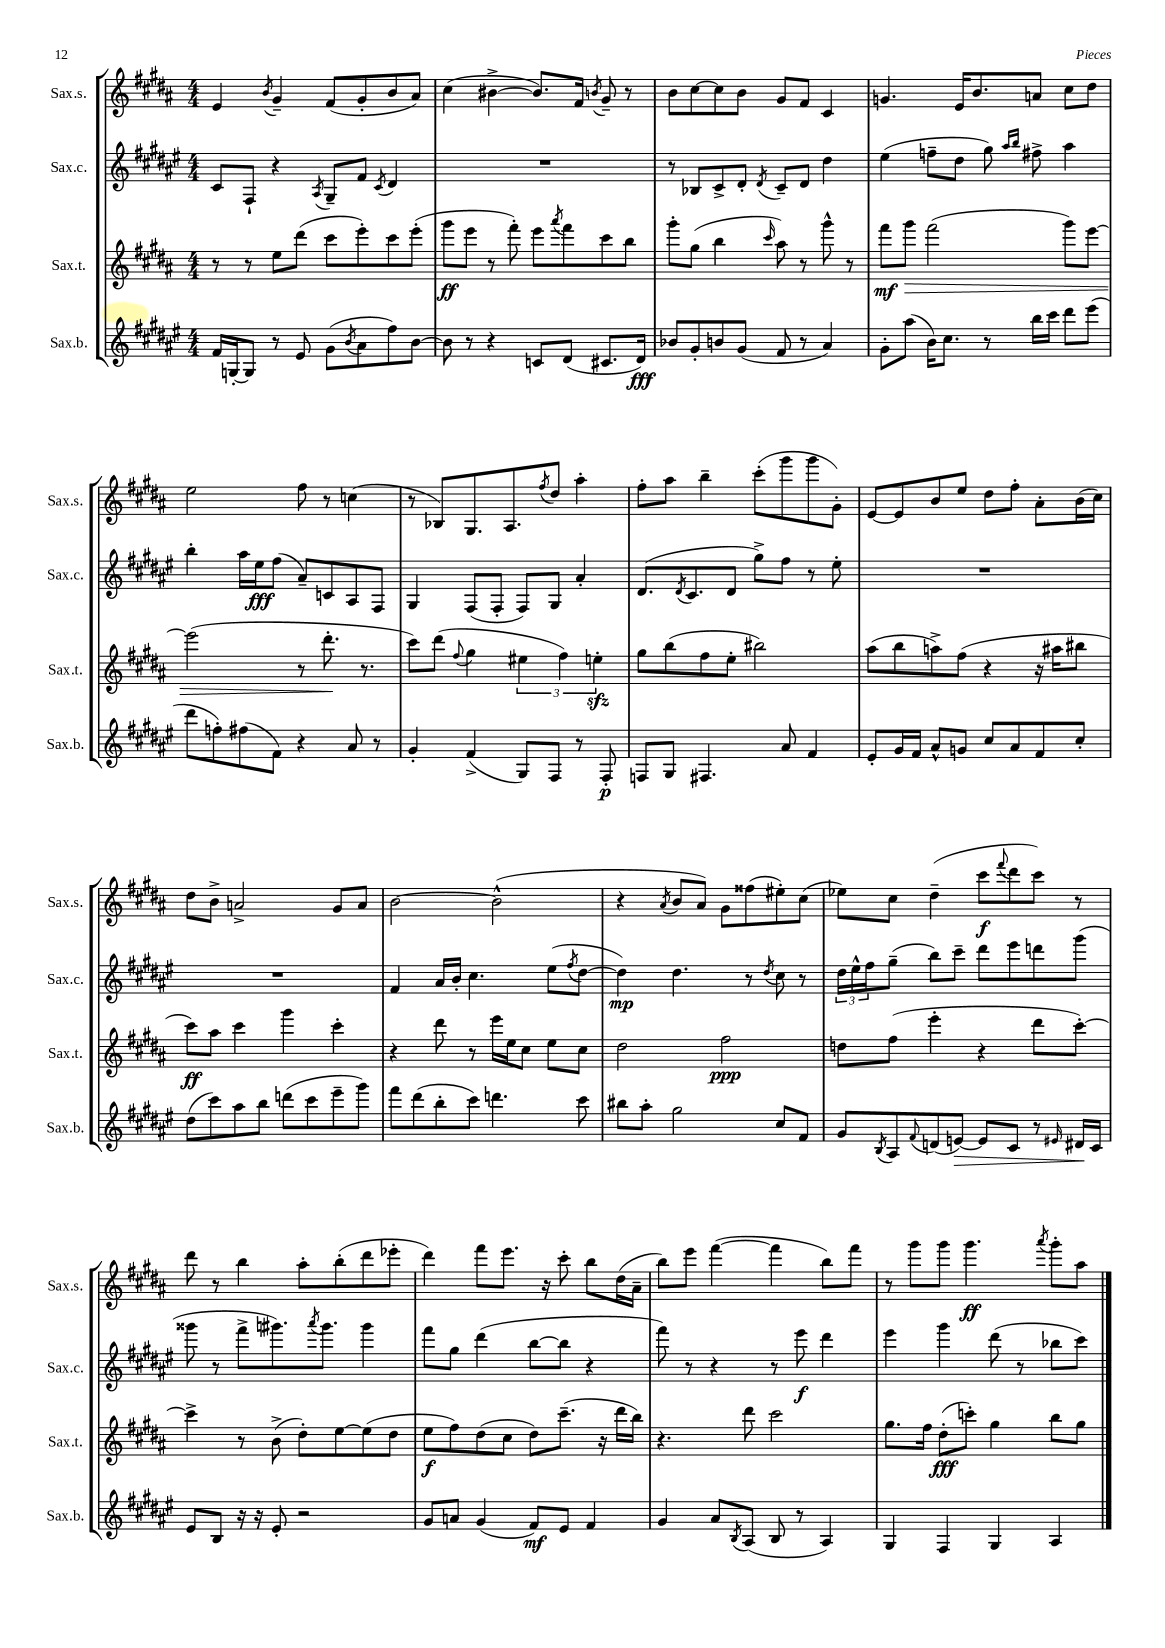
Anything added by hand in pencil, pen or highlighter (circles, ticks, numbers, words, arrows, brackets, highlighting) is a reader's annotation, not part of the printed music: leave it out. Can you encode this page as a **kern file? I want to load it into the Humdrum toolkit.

**kern	**kern	**kern	**kern
*staff4	*staff3	*staff2	*staff1
*clefG2	*clefG2	*clefG2	*clefG2
*k[f#c#g#d#a#e#]	*k[f#c#g#d#a#]	*k[f#c#g#d#a#e#]	*k[f#c#g#d#a#]
*M4/4	*M4/4	*M4/4	*M4/4
16f#/LL	8r	8c#/L	4e/
[16G'/J	.	.	.
8G/]J	8r	8F#`/J	.
.	.	.	8qb/
8r	8ee\L	4r	4g#~/
8e#/	(8ddd#\J	.	.
.	.	8qA#/	.
(8g#\L	8ccc#\L	8G#~/L	(8f#/L
8qb/	.	.	.
8a#\	8eee'\)	8f#/J	8g#'/
.	.	8qc#/	.
8ff#\)	8ccc#\	4d#/	8b/
[8b\J	(8eee'\J	.	8a#/J)
=	=	=	=
8b\]	8ggg#\L	1r	(4cc#\
8r	8eee\J	.	.
4r	8r	.	[4b#^\
.	8fff#'\)	.	.
8c/L	8eee\L	.	8.b#/]L)
.	8qaaa#/	.	.
(8d#/J	8fff#\	.	.
.	.	.	16f#/Jk
.	.	.	8qb/
8.c#/L	8ccc#\	.	8g#~/
.	8bb\J	.	8r
16d#/Jk)	.	.	.
=	=	=	=
8b-/L	8ggg#'\L	8r	8b\L
8g#'/	(8gg#\J	8B-/L	[8cc#\
8b/	4bb\	8c#^/	8cc#\]
(8g#/J	.	8d#'/J	8b\J
.	16qqccc#/	8qd#/	.
8f#/	8aa#\)	8c#~/L	8g#/L
8r	8r	8d#/J	8f#/J
4a#/)	8ggg#^^\	4dd#\	4c#/
.	8r	.	.
=	=	=	=
8g#'\L	8fff#\L	(4ee#\	4.g/
(8aa#\J	8ggg#\J	.	.
16b\LK)	(2fff#\	8ff~\L	.
8.cc#\J	.	.	.
.	.	8dd#\J	16e/LK
.	.	.	8.b/
8r	.	8gg#\)	.
.	.	16qqaa#/LL	.
.	.	16qqbb/JJ	.
16bb\LL	.	8ff#^\	8a/J
16ccc#\JJ	.	.	.
8ddd#\L	8ggg#\L)	4aa#\	8cc#\L
(8eee#\J	[8eee\J	.	8dd#\J
=	=	=	=
8ddd#\L	(2eee\]	4bb'\	2ee\
8ff'\)	.	.	.
(8ff#\	.	16aa#\LL	.
.	.	16ee#\J	.
8f#\J)	.	(8ff#\J	.
4r	8r	8a#~/L)	8ff#\
.	8.ddd#'\	8c/	8r
8a#/	.	8A#/	(4cc\
.	8.r	.	.
8r	.	8F#/J	.
=	=	=	=
4g#'/	8ccc#\L)	4G#/	8r
.	(8ddd#\J	.	8B-/L)
.	8qqff#/	.	.
(4f#^/	4gg#\	(8F#/L	8.G#/
.	.	8F#'/J	.
.	.	.	8.A#/
8G#/L)	6ee#\	8F#/L)	.
.	.	.	8qff#/
8F#/J	.	8G#/J	8dd#/J
.	6ff#\)	.	.
8r	.	4a#'/	4aa#'\
.	6ee'\	.	.
8F#'/	.	.	.
=	=	=	=
8F/L	8gg#\L	(8.d#/L	8ff#'\L
8G#/J	(8bb\	.	8aa#\J
.	.	8qd#/	.
.	.	8.c#/	.
4.F#/	8ff#\	.	4bb~\
.	8ee'\J	8d#/J	.
.	2bb#\)	8gg#^\L)	(8ccc#'\L
8a#/	.	8ff#\J	8ggg#\
4f#/	.	8r	8ggg#\
.	.	8ee#'\	8g#'\J)
=	=	=	=
8e#'/L	(8aa#\L	1r	[8e/L
16g#/L	8bb\	.	8e/]
16f#/JJ	.	.	.
8a#^^/L	8aa^\)	.	8b/
8g/J	(8ff#\J	.	8ee/J
8cc#/L	4r	.	8dd#\L
8a#/	.	.	8ff#'\J
8f#/	16r	.	8a#'\L
.	16aa#\LK	.	.
8cc#'/J	8bb#\J	.	(16b\L
.	.	.	16cc#\JJ)
=	=	=	=
(8dd#\L	8ccc#\L)	1r	8dd#\L
8ccc#\)	8aa#\J	.	8b^\J
8aa#\	4ccc#\	.	2a^/
8bb\J	.	.	.
(8ddd\L	4ggg#\	.	.
8ccc#\	.	.	.
8eee#~\	4ccc#'\	.	8g#/L
8ggg#\J)	.	.	8a/J
=	=	=	=
8fff#\L	4r	4f#/	[2b\
(8ddd#\	.	.	.
8bb'\	8ddd#\	16a#/LL	.
.	.	16b'/JJ	.
8ccc#\J)	8r	4.cc#\	.
4.ddd\	16eee\LL	.	(2b^^\]
.	16ee\J	.	.
.	8cc#\J	.	.
.	8ee\L	(8ee#\L	.
.	.	8qff#/	.
8ccc#\	8cc#\J	[8dd#\J	.
=	=	=	=
8bb#\L	2dd#\	4dd#\])	4r
8aa#'\J	.	.	.
.	.	.	8qa#/
2gg#\	.	4.dd#\	8b/L
.	.	.	8a#/J)
.	2ff#\	.	8g#\L
.	.	8r	(8ff##\
.	.	8qdd#/	.
8cc#/L	.	8cc#\	8ee#'\)
8f#/J	.	8r	(8cc#\J
=	=	=	=
8g#/L	8dd\L	24dd#\LL	8ee-\L)
.	.	24ee#^^\	.
.	.	24ff#\J	.
8qB/	.	.	.
8A#/	(8ff#\J	(8gg#~\J	8cc#\J
8qqf#/	.	.	.
(8d/	4eee'\	8bb\L)	(4dd#~\
[8e/J)	.	8ccc#~\J	.
8e/]L	4r	8ddd#\L	8ccc#\L
.	.	.	8qqfff#/
8c#/J	.	8eee#\	8ddd#\
8r	8ddd#\L	8ddd\	8ccc#\J)
16qqe#/	.	.	.
16d#/LL	[8ccc#'\J)	(8ggg#\J	8r
16c#/JJ	.	.	.
=	=	=	=
8e#/L	4ccc#^\]	8ggg##\	8ddd#\
8B/J	.	8r	8r
16r	8r	8fff#^\L	4bb\
16r	.	.	.
8e#'/	(8b^\	8.ggg#\)	.
2r	8dd#'\L)	.	8aa#'\L
.	.	8qaaa#/	.
.	.	8.ggg#\J	.
.	[8ee\	.	(8bb'\
.	(8ee\]	4ggg#\	8ddd#\
.	8dd#\J	.	8eee-'\J
=	=	=	=
8g#/L	8ee\L	8fff#\L	4ddd#\)
8a/J	8ff#\)	8gg#\J	.
(4g#/	(8dd#\	(4ddd#\	8fff#\L
.	8cc#\J	.	8.eee\J
8f#/L)	8dd#\L)	[8bb\L	.
.	.	.	16r
8e#/J	(8.ccc#~\J	8bb\]J	8ccc#'\
4f#/	.	4r	8bb\L
.	16r	.	.
.	16ddd#\LL	.	(16dd#\L
.	16bb\JJ)	.	16a#~\JJ
=	=	=	=
4g#/	4.r	8fff#\)	8bb\L)
.	.	8r	8eee\J
8a#/L	.	4r	([4fff#\
8qB/	.	.	.
(8A#/J	8ddd#\	.	.
8B/	2ccc#\	8r	4fff#\]
8r	.	8eee#\	.
4A#/)	.	4ddd#\	8bb\L)
.	.	.	8fff#\J
=	=	=	=
4G#/	8.gg#\L	4eee#\	8r
.	.	.	8ggg#\L
.	16ff#\Jk	.	.
4F#/	(8dd#'\L	4ggg#\	8ggg#\J
.	8ccc'\J)	.	4.ggg#\
4G#/	4gg#\	(8ddd#\	.
.	.	8r	.
.	.	.	8qaaa#/
4A#/	8bb\L	8bb-\L	8ggg#'\L
.	8gg#\J	8ccc#\J)	8aa#\J
==	==	==	==
*-	*-	*-	*-
